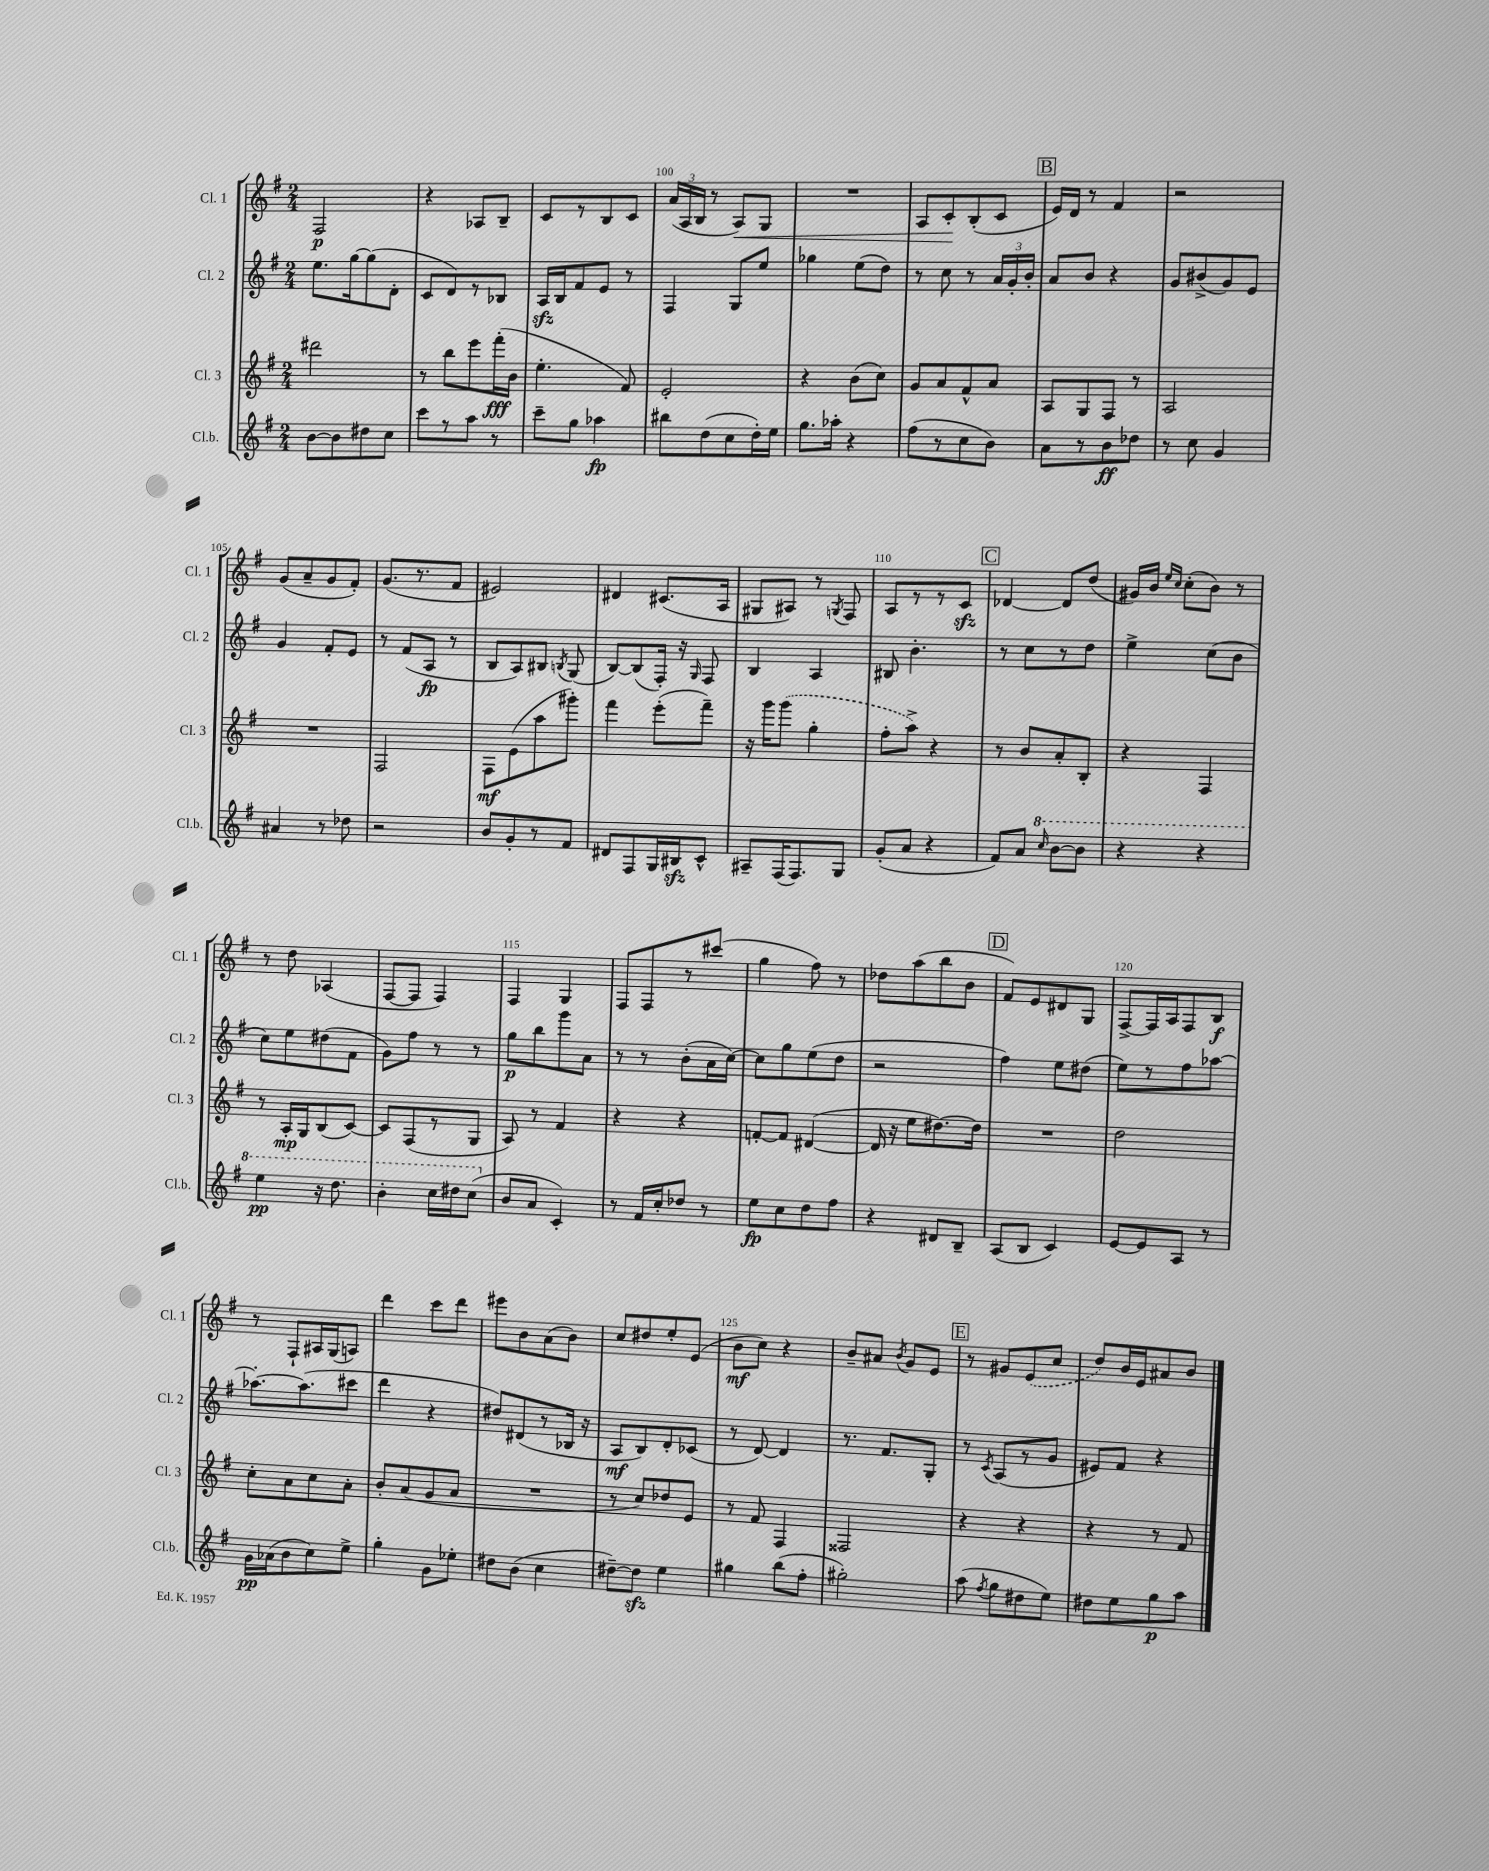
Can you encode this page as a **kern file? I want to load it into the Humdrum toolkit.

**kern	**kern	**kern	**kern
*staff4	*staff3	*staff2	*staff1
*clefG2	*clefG2	*clefG2	*clefG2
*k[f#]	*k[f#]	*k[f#]	*k[f#]
*M2/4	*M2/4	*M2/4	*M2/4
[8b	2ddd#	8.ee	2F#
8b]	.	.	.
.	.	[16gg	.
8dd#	.	(8gg]	.
8cc	.	8d'	.
=	=	=	=
8ccc	8r	8c	4r
8r	8bb	8d)	.
8aa	8eee	8r	8A-
8r	(16fff#'	8B-	8B~
.	16b	.	.
=	=	=	=
8ccc~	4.ee'	16A	8c
.	.	16B	.
8gg	.	8f#	8r
4aa-	.	8e	8B
.	8f#)	8r	8c
=	=	=	=
8bb#	2e'	4F#	(24a
.	.	.	24A
.	.	.	24B
(8dd	.	.	8r
8cc	.	8G	8A)
16dd')	.	8ee	8G
16ee	.	.	.
=	=	=	=
8.gg	4r	4gg-	2r
16aa-'	.	.	.
4r	(8b	(8ee	.
.	8cc)	8dd)	.
=	=	=	=
(8ff#	8g	8r	8A
8r	8a	8cc	8c'
8cc	8f#^^	8r	(8B'
8b)	8a	24a	8c
.	.	24g'	.
.	.	24b'	.
=	=	=	=
8a	8A	8a	16e)
.	.	.	16d
8r	8G	8b	8r
8b	8F#	4r	4f#
8dd-	8r	.	.
=	=	=	=
8r	2A	8g	2r
8cc	.	(8b#^	.
4g	.	8g)	.
.	.	8e	.
=	=	=	=
4a#	2r	4g	(8g
.	.	.	8a~
8r	.	8f#'	8g
8dd-	.	8e	8f#')
=	=	=	=
2r	2F#	8r	(8.g
.	.	(8f#	.
.	.	.	8.r
.	.	8A	.
.	.	8r	8f#
=	=	=	=
8b	8F#	8B	2e#)
8g'	(8e	8A)	.
8r	8aa	8B#	.
.	.	8qB	.
8f#	8ggg#')	(8G	.
=	=	=	=
8d#	4fff#	[8B)	4d#
8F#	.	(8B]	.
16G	(8eee'	16F#')	(8.c#
16B#	.	16r	.
.	.	16qqG	.
8c^^	8fff#~)	8F#	.
.	.	.	16A
=	=	=	=
8A#~	16r	4B	8G#
.	16ggg	.	.
(16F#	(8ggg	.	8A#)
8.F#)	.	.	.
.	4gg'	4A	8r
.	.	.	8qG
8G	.	.	8F#
=	=	=	=
(8g'	8ff#'	8B#	8A
8a	8aa^)	4.b'	8r
4r	4r	.	8r
.	.	.	8c
=	=	=	=
8f#)	8r	8r	[4d-
8a	8b	8cc	.
16qqccc	.	.	.
[8bb	8a'	8r	8d-]
8bb]	8B'	8dd	(8dd
=	=	=	=
4r	4r	4ee^	16g#)
.	.	.	16b
.	.	.	16qqee
.	.	.	16qqcc
.	.	.	(8cc'
4r	4F#	(8cc	8b)
.	.	8b	8r
=	=	=	=
4eee	8r	8cc)	8r
.	16A'	8ee	8dd
.	16G	.	.
16r	(8B	(8dd#	(4A-
8.ddd	.	.	.
.	[8c)	8f#	.
=	=	=	=
4bb'	8c]	8g)	[8F#
.	(8F#	8ff#	8F#]
16ccc	8r	8r	4F#)
16ddd#	.	.	.
(8ccc	8G	8r	.
=	=	=	=
8b	8A)	8gg	4F#
8a	8r	8bb	.
4c')	4f#	8ggg	4G
.	.	8a	.
=	=	=	=
8r	4r	8r	8F#
16f#	.	8r	8F#
16cc'	.	.	.
8dd-	4r	(8b'	8r
8r	.	16a	(8ccc#
.	.	[16cc)	.
=	=	=	=
8ee	[8f'	8cc]	4gg
8cc	8f]	8gg	.
8dd	([4d#	(8ee	8ff#)
8ff#	.	8dd	8r
=	=	=	=
4r	16d#]	2r	8dd-
.	16r	.	.
.	8ee	.	(8aa
8d#	[8.dd#)	.	8bb
8B~	.	.	8b
.	16dd#]	.	.
=	=	=	=
(8A	2r	4ff#)	8f#)
8B	.	.	8e
4c)	.	8ee	8d#
.	.	(8dd#	8G
=	=	=	=
[8e	2dd	8ee)	[8F#^
8e]	.	8r	16F#]
.	.	.	16A
8A	.	8ff#	8F#
8r	.	[8aa-	8B
=	=	=	=
16g	8cc'	8.aa-'_	8r
(16a-	.	.	.
8b	8a	.	8F#`
.	.	(8.aa-]	.
8cc)	8cc	.	16A#
.	.	.	(16G
8ee^	8a'	8ccc#	8A)
=	=	=	=
4gg'	8b'	4ddd	4ddd
.	(8a	.	.
8g	8g	4r	8ccc
8ee-'	8a	.	8ddd
=	=	=	=
8dd#	2r	8dd#)	8eee#
(8b	.	(8d#	8b
4cc	.	8r	(8a
.	.	16B-	8b)
.	.	16r	.
=	=	=	=
[8dd#~)	8r	8A	8cc
8dd#]	8cc)	8B)	8dd#
4ee	8dd-	8d'	8ee'
.	8e	(8c-	(8e
=	=	=	=
4gg#	8r	8r	8b
.	8f#	[8d)	8cc)
(8bb	4F#	4d]	4r
8ff#'	.	.	.
=	=	=	=
2gg#')	2F##	8.r	8b~
.	.	.	8a#
.	.	8.f#	.
.	.	.	8qb
.	.	.	8g
.	.	8G'	8e
=	=	=	=
(8aa	4r	8r	8r
8qff#	.	8qc	.
8gg	.	(8A	8g#
8dd#	4r	8r	(8e
8ee)	.	8g	8cc
=	=	=	=
8dd#	4r	8e#)	8dd)
8ee	.	8f#	16b
.	.	.	16e
8gg	8r	4r	8a#
8aa	8f#	.	8b
==	==	==	==
*-	*-	*-	*-
